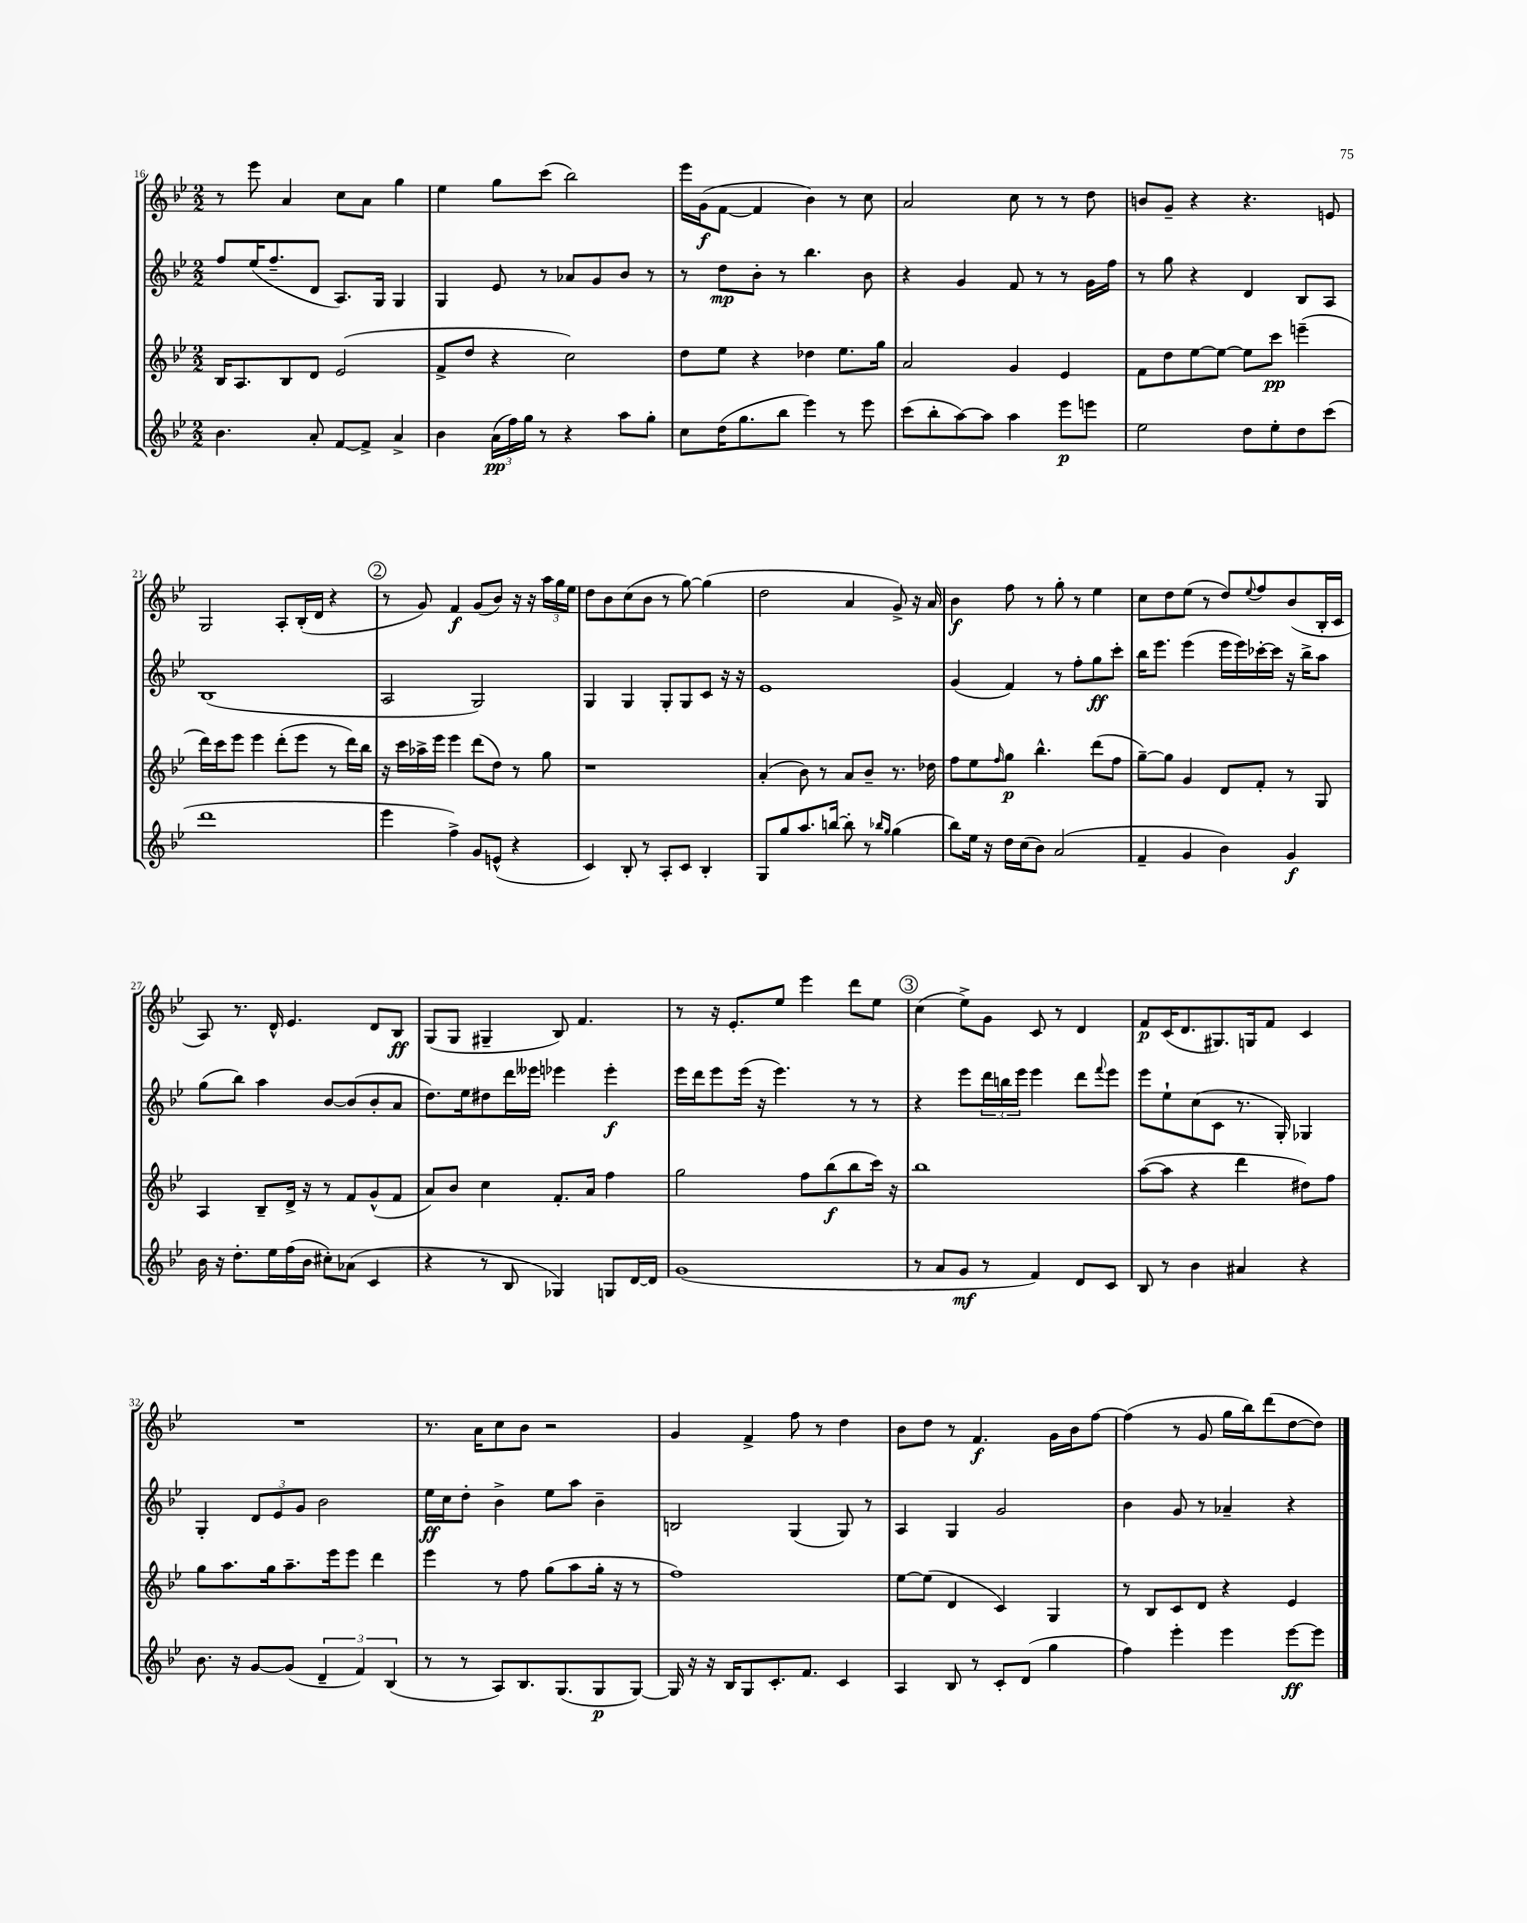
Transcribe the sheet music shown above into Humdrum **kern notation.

**kern	**kern	**kern	**kern
*staff4	*staff3	*staff2	*staff1
*clefG2	*clefG2	*clefG2	*clefG2
*k[b-e-]	*k[b-e-]	*k[b-e-]	*k[b-e-]
*M2/2	*M2/2	*M2/2	*M2/2
4.b-	16B-	8ff	8r
.	8.A	.	.
.	.	(16ee-	8eee-
.	.	8.ff~	.
.	8B-	.	4a
8a'	8d	8d	.
[8f	(2e-	8.A)	8cc
8f^]	.	.	8a
.	.	16G	.
4a^	.	4G	4gg
=	=	=	=
4b-	8f^	4G	4ee-
.	8dd	.	.
(24a	4r	8e-	8gg
24ff)	.	.	.
24gg	.	.	.
8r	.	8r	(8ccc
4r	2cc)	8a-	2bb-)
.	.	8g	.
8aa	.	8b-	.
8gg'	.	8r	.
=	=	=	=
8cc	8dd	8r	16eee-
.	.	.	(16g
(16dd	8ee-	8dd	[8f
8.gg	.	.	.
.	4r	8b-'	4f]
8bb-	.	8r	.
4eee-)	4dd-	4.bb-	4b-)
8r	8.ee-	.	8r
8eee-	.	8b-	8cc
.	16gg	.	.
=	=	=	=
(8ccc	2a	4r	2a
8bb-'	.	.	.
[8aa)	.	4g	.
8aa]	.	.	.
4aa	4g	8f	8cc
.	.	8r	8r
8eee-	4e-	8r	8r
8eee	.	16g	8dd
.	.	16ff	.
=	=	=	=
2ee-	8f	8r	8b
.	8dd	8gg	8g~
.	[8ee-	4r	4r
.	8ee-_	.	.
8dd	8ee-]	4d	4.r
8ee-'	8ccc	.	.
8dd	(4eee~	8B-	.
(8ccc	.	8A	8e
=	=	=	=
1ddd	16ddd)	(1B-	2G
.	16ccc	.	.
.	8eee-	.	.
.	4eee-	.	.
.	(8ddd'	.	8A'
.	8eee-	.	(16B-'
.	.	.	16d
.	8r	.	4r
.	16ddd)	.	.
.	16bb-	.	.
=	=	=	=
4eee-	16r	2A	8r
.	16ccc	.	.
.	16aa-^	.	8g)
.	16eee-	.	.
4ff^)	4eee-	.	4f
8g	(8ddd	2G)	(8g
(8e^^	8dd)	.	8b-)
4r	8r	.	16r
.	.	.	16r
.	8gg	.	24aa
.	.	.	24gg
.	.	.	24ee-
=	=	=	=
4c)	1r	4G	8dd
.	.	.	8b-
8B-'	.	4G	(8cc
8r	.	.	8b-
8A'	.	8G'	8r
8c	.	8G	[8gg)
4B-'	.	8c	(4gg]
.	.	16r	.
.	.	16r	.
=	=	=	=
8G	(4a'	1e-	2dd
8gg	.	.	.
8.aa	8b-)	.	.
.	8r	.	.
[16bb	.	.	.
8bb']	8a	.	4a
8r	8b-~	.	.
16qqbb-	.	.	.
16qqgg	.	.	.
(4gg	8.r	.	8g^)
.	.	.	16r
.	16dd-	.	16a
=	=	=	=
8bb-)	8ff	(4g	4b-
16ee-	8ee-	.	.
16r	.	.	.
.	16qqff	.	.
16dd	8gg	4f)	8ff
(16cc	.	.	.
8b-)	4.bb-^^	.	8r
(2a	.	8r	8gg'
.	.	8ff'	8r
.	(8ddd	8gg	4ee-
.	8ff	8ccc'	.
=	=	=	=
4f~	[8gg~)	16bb-	8cc
.	.	8.eee-	.
.	8gg]	.	8dd
4g	4g	(4eee-	(8ee-
.	.	.	8r
4b-)	8d	16eee-	8dd)
.	.	16eee-)	.
.	.	.	8qqee-
.	8f'	[16ccc-'	8ff
.	.	16ccc-]	.
4g	8r	16r	(8b-
.	.	16bb-^	.
.	8G	8aa	16B-'
.	.	.	16c
=	=	=	=
16b-	4A	(8gg	8A)
16r	.	.	.
8.dd'	.	8bb-)	8.r
.	8B-~	4aa	.
16ee-	.	.	16d^^
(16ff	16d^	.	4.e-
16b-	16r	.	.
8cc#')	8r	[8b-	.
(8a-	8f	(8b-]	.
4c	(8g^^	8b-'	8d
.	8f	8a	8B-
=	=	=	=
4r	8a)	8.dd)	(8G
.	8b-	.	8G
.	.	16ee-	.
8r	4cc	8dd#	4G#~
8B-	.	16ddd	.
.	.	16eee--	.
4G-)	8.f'	4eee-	8B-)
.	.	.	4.f
.	16a	.	.
8G	4ff	4eee-'	.
[16d	.	.	.
16d]	.	.	.
=	=	=	=
(1g	2gg	16eee-	8r
.	.	16ddd	.
.	.	8eee-	16r
.	.	.	8.e-'
.	.	(16eee-	.
.	.	16r	.
.	.	4.eee-)	8ee-
.	8ff	.	4eee-
.	(8bb-	.	.
.	8bb-	8r	8ddd
.	16ccc)	8r	8ee-
.	16r	.	.
=	=	=	=
8r	1bb-	4r	(4cc
8a	.	.	.
8g	.	8eee-	8ee-^)
8r	.	24ddd	8g
.	.	24bb	.
.	.	24eee-	.
4f)	.	4eee-	8c
.	.	.	8r
8d	.	8ddd	4d
.	.	8qqfff	.
8c	.	8eee-	.
=	=	=	=
8B-	([8aa	8eee-	8f
8r	8aa]	8ee-`	(16c
.	.	.	8.d
4b-	4r	(8cc	.
.	.	8c	8.G#)
4a#	4ddd	8.r	.
.	.	.	16G
.	.	.	8f
.	.	16G')	.
4r	8dd#)	4G-	4c
.	8ff	.	.
=	=	=	=
8.b-	8gg	4G'	1r
.	8.aa	.	.
16r	.	.	.
[8g	.	12d	.
.	16gg	.	.
.	.	12e-	.
(8g]	8.aa~	.	.
.	.	12g	.
6d~	.	2b-	.
.	16eee-	.	.
.	8eee-	.	.
6f)	.	.	.
.	4ddd	.	.
(6B-	.	.	.
=	=	=	=
8r	4eee-	16ee-	8.r
.	.	16cc	.
8r	.	8dd'	.
.	.	.	16a
8A)	8r	4b-^	8cc
8.B-	8ff	.	8b-
.	(8gg	8ee-	2r
(8.G	.	.	.
.	8aa	8aa	.
8G	16gg'	4b-~	.
.	16r	.	.
[8G)	8r	.	.
=	=	=	=
16G]	1ff)	2B	4g
16r	.	.	.
16r	.	.	.
16B-	.	.	.
8G	.	.	4f^
8.c'	.	.	.
.	.	(4G	8ff
8.f	.	.	.
.	.	.	8r
4c	.	8G)	4dd
.	.	8r	.
=	=	=	=
4A	[8ee-	4A	8b-
.	(8ee-]	.	8dd
8B-	4d	4G	8r
8r	.	.	4.f
8c'	4c)	2g	.
(8d	.	.	.
4gg	4G	.	16g
.	.	.	16b-
.	.	.	[8ff
=	=	=	=
4ff)	8r	4b-	(4ff]
.	8B-	.	.
4eee-'	8c	8g	8r
.	8d	8r	8g
4eee-	4r	4a-~	16gg
.	.	.	16bb-)
.	.	.	(8ddd
[8eee-	4e-	4r	[8dd
8eee-]	.	.	8dd])
==	==	==	==
*-	*-	*-	*-
